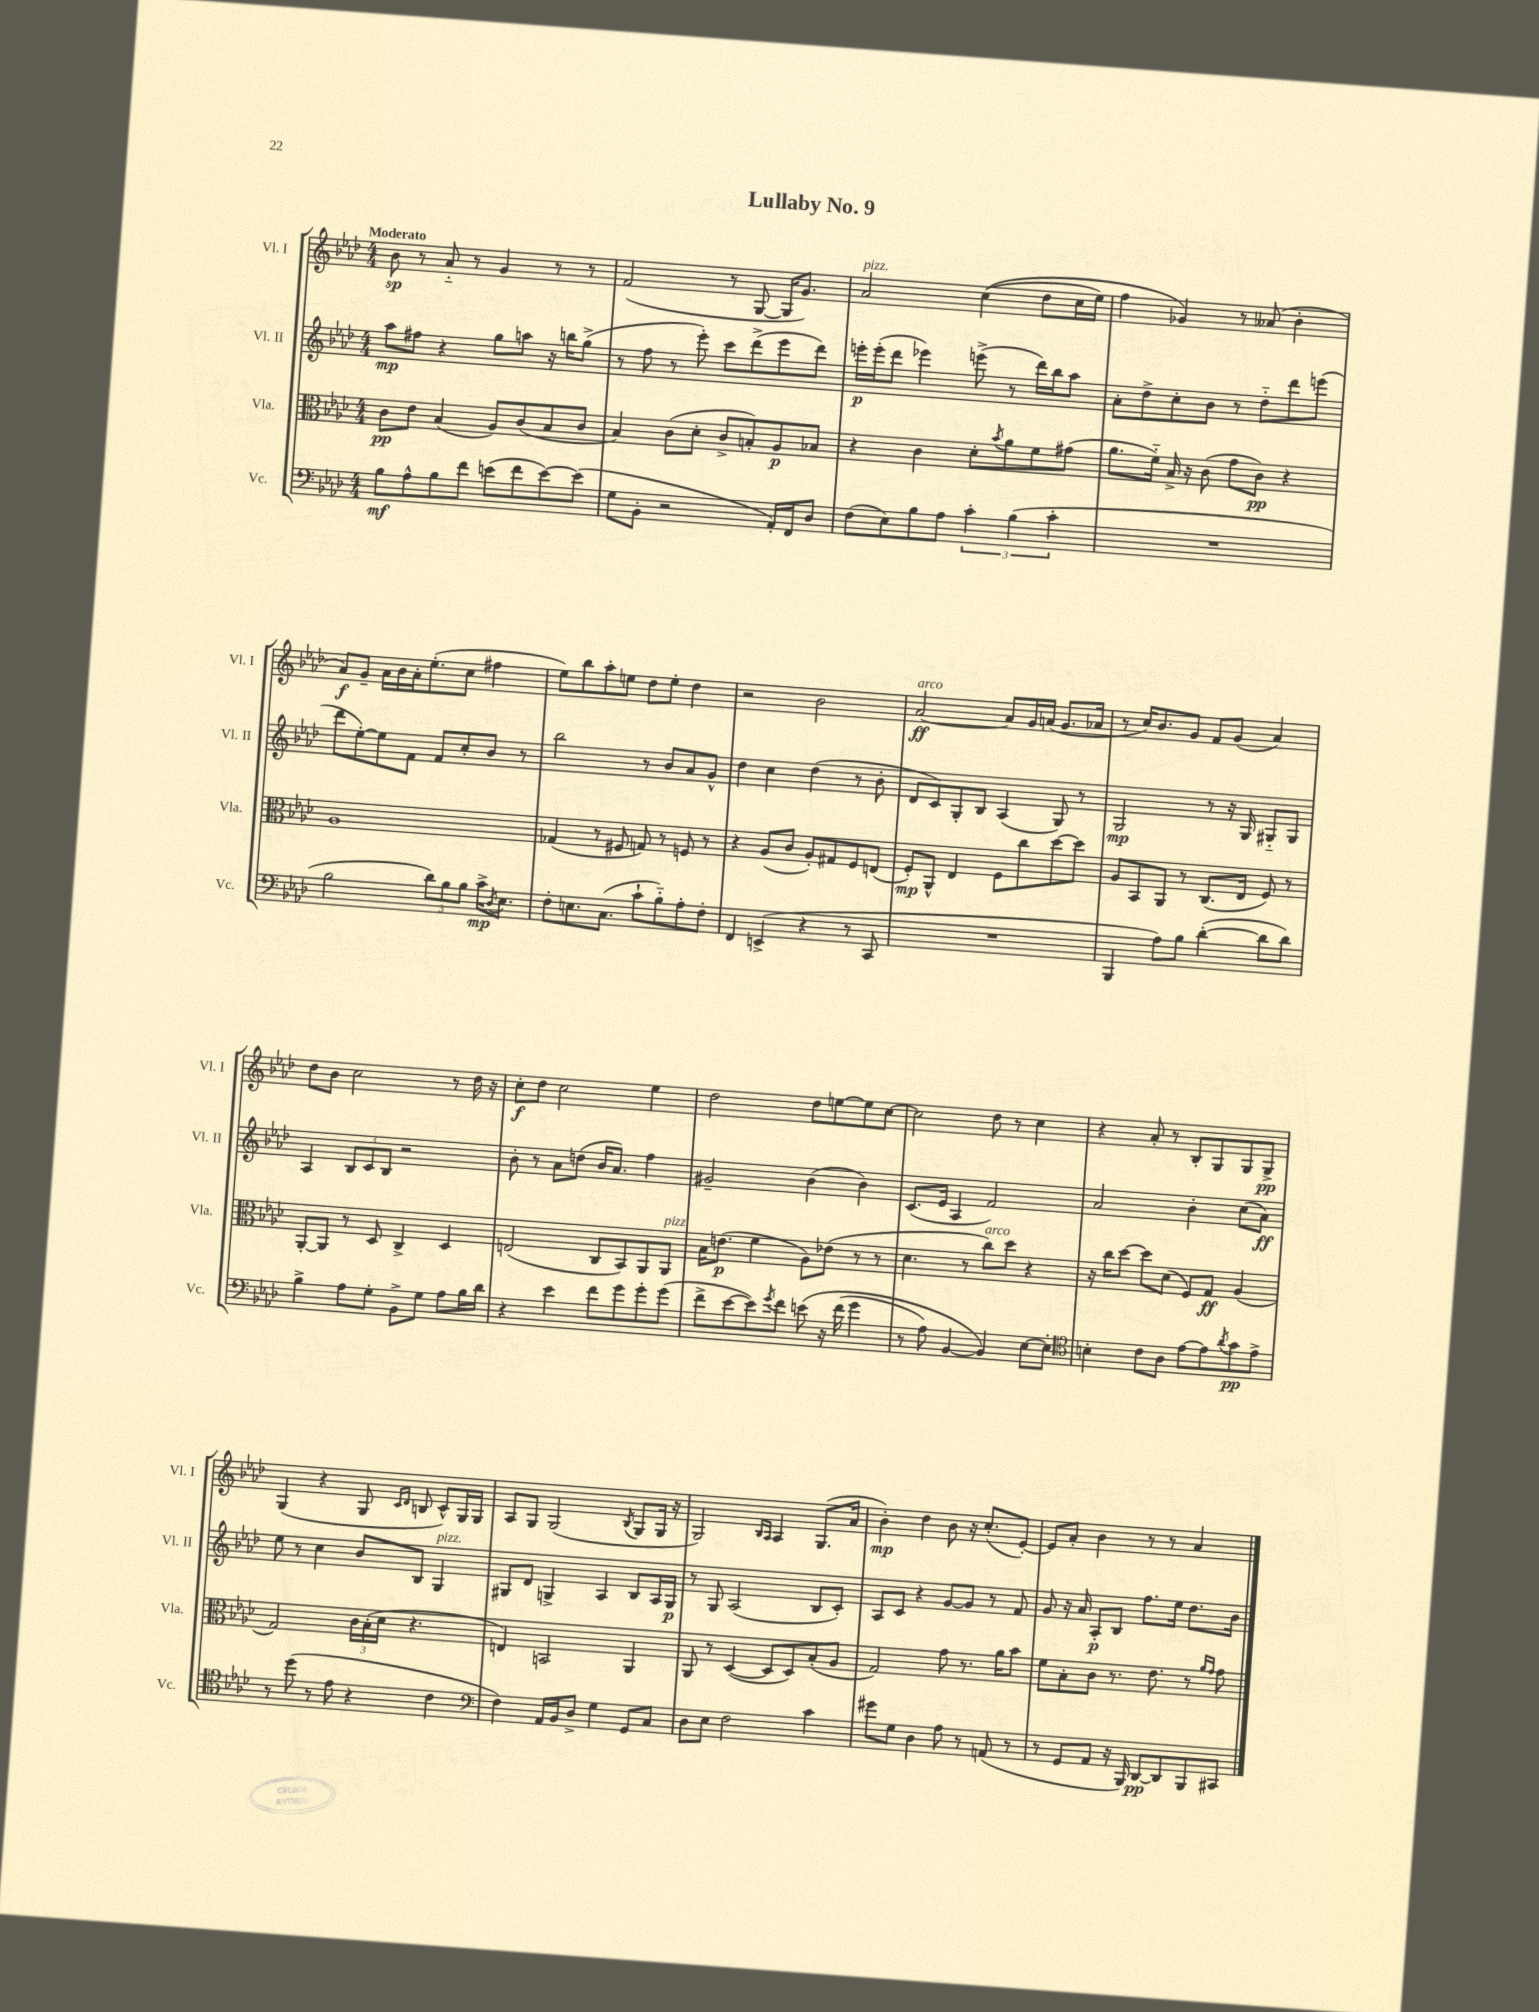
\header { title = "Lullaby No. 9" }
<<
\new StaffGroup <<
\new Staff = "s0" \with { instrumentName = "Vl. I" shortInstrumentName = "Vl. I" } {
    \clef treble \key aes \major \numericTimeSignature \time 4/4 \tempo "Moderato"
    bes'8\sp r8 aes'8-_ r8 g'4 r8 r8 |
    f'2( r8 g8~ g16 g'8.) |
    aes'2^\markup { \italic "pizz." } c''4(\( des''8 c''16 ees''16) |
    f''4 ges'4\) r8 aeses'8( bes'4-. |
    aes'8\f) g'8-- aes'16 bes'16 aes'16-. ees''8.-.( c''8 fis''4 |
    ees''8) bes''8 aes''8-. e''8 des''8 e''8-. des''4 |
    r2 bes'2 |
    aes'2~\ff^\markup { \italic "arco" } aes'8 g'16 a'16( g'8. aes'16 |
    r8 c''16) bes'8. g'8 f'8 g'8( aes'4) |
    des''8 bes'8 c''2 r8 des''16 r16 |
    c''8-.\f des''8 c''2 ees''4 |
    des''2 des''8 e''8~ e''8 c''8~ |
    c''2 des''8 r8 c''4 |
    r4 aes'8-. r8 bes8-. g8 g8 g8->\pp |
    g4( r4 g8 \grace { c'16 des'16 } b8 c'8-^) g16 g16 |
    aes8 g8 g2( \acciaccatura { bes8 } g8 g16 r16 |
    g2) \grace { bes16 aes16 } aes4 g8.( aes'16 |
    bes'4-.\mp) des''4 bes'8 r16 c''8.-.( ees'8~-.) |
    ees'8 aes'8-. bes'4 r8 r8 aes'4 \bar "|." |
}
\new Staff = "s1" \with { instrumentName = "Vl. II" shortInstrumentName = "Vl. II" } {
    \clef treble \key aes \major \numericTimeSignature \time 4/4
    aes''8\mp fis''8 r4 g''8 a''8 r16 b''16 g''8->( |
    r8 f''8 r8 ees'''8-.) c'''8 des'''8->( ees'''8 des'''8) |
    e'''16-.\p e'''16-.( des'''8 ees'''4) e'''8->( r8 des'''16) bes''16 aes''8 |
    aes'8-. des''8-> c''8-. bes'8 r8 des''8-_ des'''8 e'''8( |
    des'''8 ees''8~-.) ees''8 f'8 f'8 c''8-. bes'8 r8 |
    bes''2 r8 bes'8 aes'8 g'8-^ |
    des''4 c''4 des''4( r8 bes'8-. |
    des'8 c'8) g8-. bes8 aes4( g8) r8 |
    g2\mp r8 r16 g16 gis8-_ gis8 |
    aes4 \tuplet 3/2 { bes8 c'8 bes8 } r2 |
    bes'8-. r8 aes'8 d''8( bes'16 aes'8.) f''4 |
    gis'2-- bes'4( bes'4) |
    c'8.( ees'16 aes4 f'2) |
    aes'2 bes'4-. c''8( aes'8\ff) |
    ees''8 r8 c''4 bes'8 bes8 g4^\markup { \italic "pizz." } |
    gis8 des'8 g4-> aes4 bes8 aes16 g16\p |
    r8 g8 aes2( bes8 c'8-.) |
    aes8 c'8 r4 g'8~ g'8 r8 f'8 |
    g'8 r16 aes'16 aes8-.\p bes8 f''8. ees''16 des''8. bes'16 \bar "|." |
}
\new Staff = "s2" \with { instrumentName = "Vla." shortInstrumentName = "Vla." } {
    \clef alto \key aes \major \numericTimeSignature \time 4/4
    c'8\pp ees'8 bes4( aes8) c'8( bes8 c'8 |
    bes4) c'8( des'8-. c'8-> b8-.) aes8\p bes8 |
    r4 c'4 des'8-. \acciaccatura { bes'8 } aes'8 f'8 gis'8( |
    aes'8. f'16-_) bes16-> r16 c'8( g'8 c'8\pp) r4 |
    aes1 |
    ges4( r8 fis8 g8) r8 f8 r8 |
    r4 aes8( c'8 aes8-.) gis8 f8 e8( |
    f8-.\mp) aes,8-^ ees4 f8 c''8 des''8~ des''8 |
    aes8 bes,8 aes,8 r8 c8.( ees16 f8) r8 |
    aes,8~-. aes,8 r8 des8 c4-> des4 |
    e2( c8 bes,8) aes,8 aes,8^\markup { \italic "pizz." } |
    bes16 e'8.\p( f'4 aes8) ees'8( r8 r8 |
    des'4. r8 c''8^\markup { \italic "arco" }) des''8 r4 |
    r16 c''16 des''8~ des''8 des'8( f8) g8\ff aes4( |
    g2) \tuplet 3/2 { c'16 bes16-.( des'16 } r4. |
    e4) b,2 aes,4 |
    aes,8 r8 des4~( des8 des8) bes8-.( aes8 |
    g2) g'8 r8. aes'16 bes'8 |
    f'8 bes8-. c'8 r8. ees'8. r8 \grace { aes'16 g'16 } g'8 \bar "|." |
}
\new Staff = "s3" \with { instrumentName = "Vc." shortInstrumentName = "Vc." } {
    \clef bass \key aes \major \numericTimeSignature \time 4/4
    bes8\mf aes8-^ bes8 f'8 e'8( f'8 e'8~) e'8( |
    g8 bes,8-. r2 aes,16-.) f,16 des8 |
    f8( ees8) bes8 aes8 \tuplet 3/2 { c'4-. bes4( c'4-. } |
    R1 |
    bes2 \tuplet 3/2 { des'8) bes8 bes8 } c'16->\mp \acciaccatura { des8 } ees8. |
    f8-. e8. c8.( c'8-! bes8-_) aes8-. f8-. |
    f,4 e,4->( r4 r8 c,8 |
    R1 |
    bes,,4 aes8) bes8 des'4~-.( des'8 des'8) |
    bes4-> aes8 g8-. bes,8-> g8 aes8 bes16 des'16 |
    r4 ees'4 f'8 g'8 g'8-. g'8( |
    f'8-> ees'8~ ees'8) \acciaccatura { g'8 } f'8 e'8\( r16 f'16( g'4 |
    r8 aes8) bes,4~ bes,4\) ees8~ ees8-. |
    \clef tenor b4-. c'8 aes8 ees'8~ ees'8 \acciaccatura { aes'8 } g'8\pp ees'8-> |
    r8 des''8( r8 ees'8 r4 c'4 |
    \clef bass f4) aes,16 bes,16 des8-> g4 g,8 c8 |
    des8 ees8 f2 c'4 |
    gis'8 g8 des4 aes8 r8 a,8( r8 |
    r8 g,8 aes,8 r16 bes,,16) des,8~\pp des,8 bes,,8 cis,8 \bar "|." |
}
>>
>>
\layout { \context { \Score \remove "Bar_number_engraver" } }
